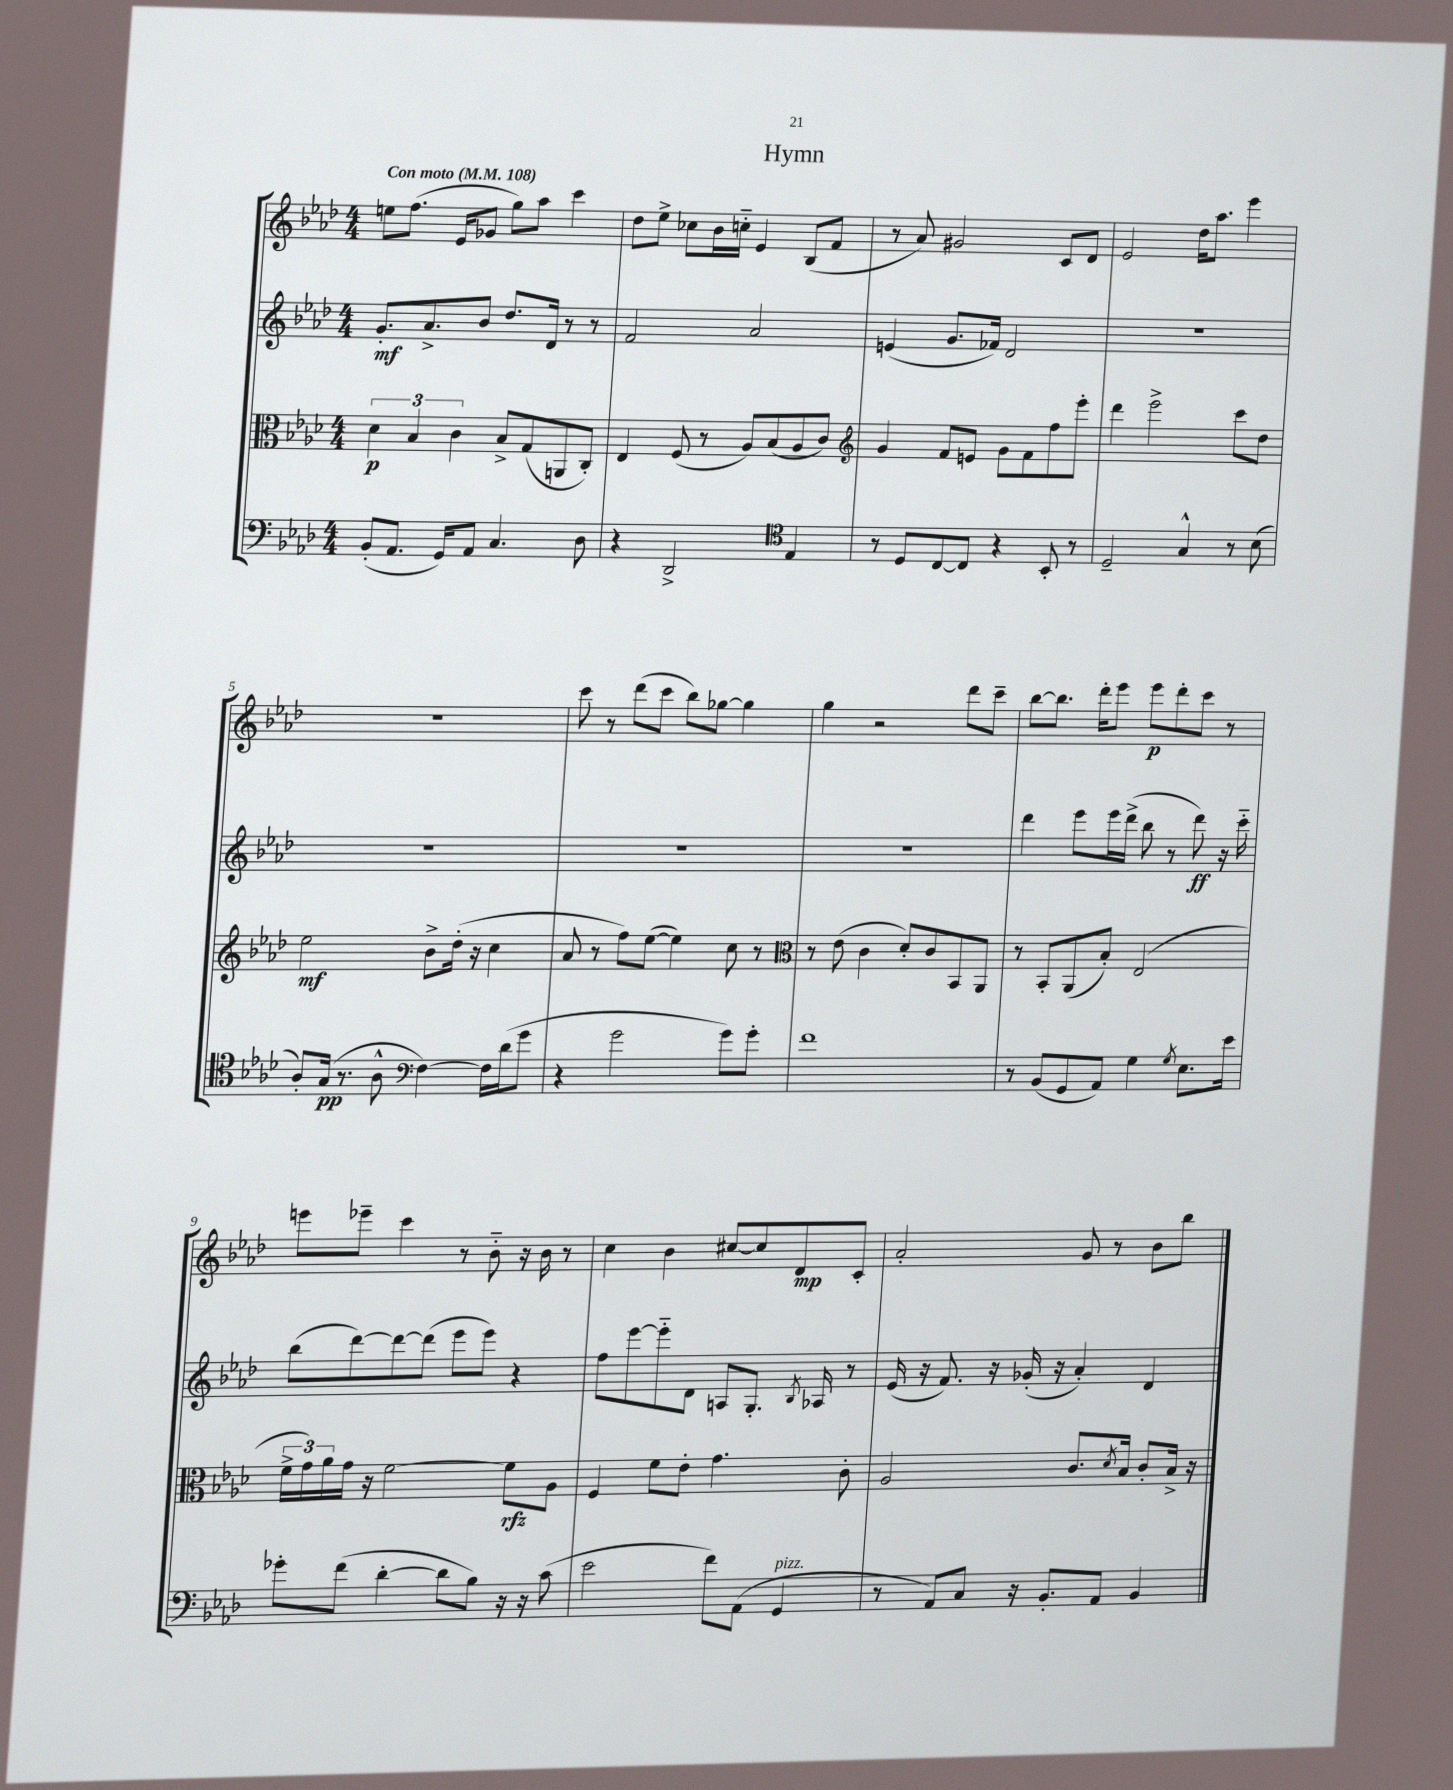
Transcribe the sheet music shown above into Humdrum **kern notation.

**kern	**kern	**kern	**kern
*staff4	*staff3	*staff2	*staff1
*clefF4	*clefC3	*clefG2	*clefG2
*k[b-e-a-d-]	*k[b-e-a-d-]	*k[b-e-a-d-]	*k[b-e-a-d-]
*M4/4	*M4/4	*M4/4	*M4/4
*MM108	*MM108	*MM108	*MM108
(8BB-'/L	6d-\	8.g'/L	8ee\L
8.AA-/J	.	.	(8.ff\J
.	6B-/	.	.
.	.	8.a-^/	.
16GG/LK)	.	.	16e-/LK
.	6c\	.	.
8AA-/J	.	8b-/J	8g-/J
4.C/	8B-^/L	8.dd-/L	8gg\L)
.	(8G/	.	8aa-\J
.	.	16d-/Jk	.
.	8AA/	8r	4ccc\
8D-\	8C'/J)	8r	.
=	=	=	=
4r	4E-/	2f/	8dd-\L
.	.	.	8ee-^\J
2DD-^/	(8F/	.	8cc-\L
.	8r	.	16b-\L
.	.	.	16cc'~\JJ
.	8A-/L)	2a-/	4e-/
.	(8B-/	.	.
*clefC4	*	*	*
4E-/	8A-/	.	(8B-/L
.	8c/J)	.	8f/J
=	=	=	=
*	*clefG2	*	*
8r	4g/	(4e/	8r
8D-/L	.	.	8a-/)
[8C/	8f/L	8.g/L	2g#/
8C/]J	8e/J	.	.
.	.	16f-/Jk)	.
4r	8g\L	2d-/	.
.	8f\	.	.
8BB-'/	8ff\	.	8c/L
8r	8eee-'\J	.	8d-/J
=	=	=	=
2D-~/	4ddd-\	1r	2e-/
.	2eee-^\	.	.
4G^^/	.	.	16dd-\LK
.	.	.	8.aa-\J
8r	8ccc\L	.	4eee-\
(8B-\	8dd-\J	.	.
=	=	=	=
8A-'/L)	2ee-\	1r	1r
(16G/Jk	.	.	.
8.r	.	.	.
8A-^^\	.	.	.
*clefF4	*	*	*
[4F\)	8b-^\L	.	.
.	(16dd-'\Jk	.	.
.	16r	.	.
16F\]LL	4cc\	.	.
(16d-\J	.	.	.
8g\J	.	.	.
=	=	=	=
4r	8a-/	1r	8ccc\
.	8r	.	8r
2g\	8ff\L)	.	(8ddd-\L
.	([8ee-\J	.	8ccc\J
.	4ee-\])	.	8bb-\L)
.	.	.	[8gg-\J
8g\L)	8cc\	.	4gg-\]
8g'\J	8r	.	.
=	=	=	=
*	*clefC3	*	*
1f	8r	1r	4gg\
.	(8e-\	.	.
.	4c\	.	2r
.	8d-'/L)	.	.
.	8c/	.	.
.	8BB-/	.	8ddd-\L
.	8AA-/J	.	8ccc~\J
=	=	=	=
8r	8r	4ddd-\	[8bb-\L
(8BB-/L	8BB-'/L	.	8.bb-\]J
8GG/	(8AA-/	8eee-\L	.
.	.	.	16ddd-'\LK
8AA-/J)	8B-'/J)	16eee-\L	8eee-\J
.	.	(16ddd-^\JJ	.
4G\	(2E-/	8bb-\	8eee-\L
.	.	8r	8ddd-'\
8qG/	.	.	.
8.E-\L	.	8ddd-\)	8ccc\J
.	.	16r	8r
16e-\Jk	.	16ccc'~\	.
=	=	=	=
8g-'\L	24f^\LL	(8bb-\L	8eee\L
.	24g\)	.	.
.	24a-\	.	.
(8f\J	16g\JJ	[8ddd-\)	8eee-~\J
.	16r	.	.
[4d-'\	[2f\	8ddd-\_	4ccc\
.	.	(8ddd-\]J	.
8d-\]L	.	8eee-\L	8r
8B-\J)	.	8eee-\J)	8b-'~\
16r	8f\]L	4r	16r
16r	.	.	16b-\
(8c\	8A-\J	.	8r
=	=	=	=
2e-\	4F/	8ff\L	4cc\
.	.	[8eee-\	.
.	8f\L	8eee-'~\]	4b-\
.	8e-'\J	8d-\J	.
8f\L)	4.g\	8A/L	[8cc#/L
(8AA-\J	.	8.G'/J	8cc#/]
4GG/	.	.	8d-/
.	.	8qB-/	.
.	.	16A-/	.
.	8c'\	8r	8c'/J
=	=	=	=
8r	2A-/	(16e-/	2a-'/
.	.	16r	.
8AA-/L)	.	8.f/)	.
8C/J	.	.	.
.	.	16r	.
16r	.	(16g-'/	.
8.BB-'/L	.	16r	.
.	8.c/L	4a-'/)	8g/
8AA-/J	.	.	8r
.	8qd-/	.	.
.	16B-/Jk	.	.
4BB-/	8c'/L	4d-/	8b-\L
.	16B-^/Jk	.	8bb-\J
.	16r	.	.
==	==	==	==
*-	*-	*-	*-
